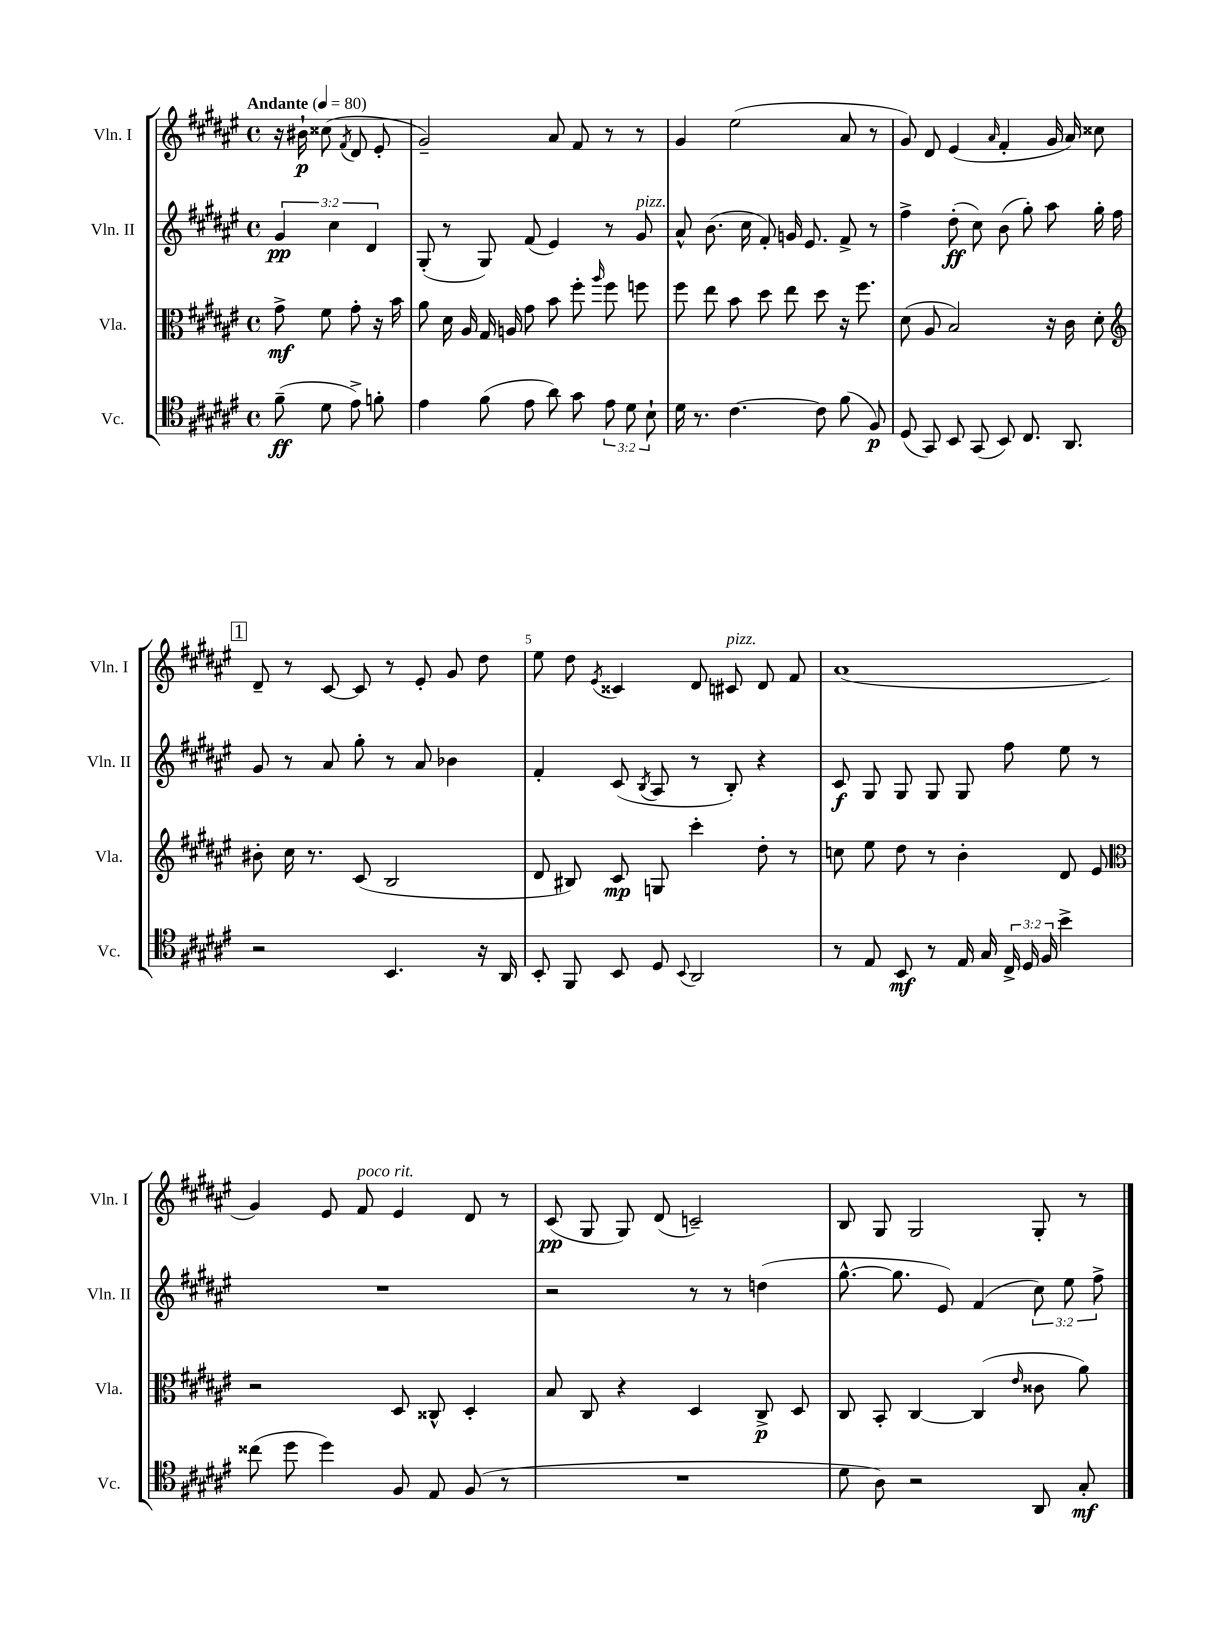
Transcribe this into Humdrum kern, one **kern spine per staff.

**kern	**kern	**kern	**kern
*staff4	*staff3	*staff2	*staff1
*clefC4	*clefC3	*clefG2	*clefG2
*k[f#c#g#d#a#e#]	*k[f#c#g#d#a#e#]	*k[f#c#g#d#a#e#]	*k[f#c#g#d#a#e#]
*M4/4	*M4/4	*M4/4	*M4/4
*met(c)	*met(c)	*met(c)	*met(c)
*MM80	*MM80	*MM80	*MM80
(8f#~	8g#^	6g#	16r
.	.	.	16b#`
8d#	8f#	.	(8cc##
.	.	6cc#	.
.	.	.	8qf#
8e#^)	8g#'	.	8d#
.	.	6d#	.
8f'	16r	.	8e#'
.	16b	.	.
=	=	=	=
4e#	8a#	(8G#'	2g#~)
.	16d#	8r	.
.	16A#	.	.
(8f#	16G#	8G#)	.
.	16A	.	.
8e#	8g#	(8f#	.
8a#)	8b	4e#)	8a#
8g#	8ff#'	.	8f#
.	16qqaa#	.	.
12e#	8ff#	8r	8r
12d#	.	.	.
.	8ff	8g#	8r
12B`	.	.	.
=	=	=	=
16d#	8ff#	8a#^^	4g#
8.r	.	.	.
.	8ee#	(8.b	.
[4.c#	8b	.	(2ee#
.	.	16cc#	.
.	8dd#	8f#')	.
.	8ee#	16g	.
.	.	8.e#	.
8c#]	8dd#	.	.
(8f#	16r	8f#^	8a#
.	8.ff#	.	.
8F#)	.	8r	8r
=	=	=	=
(8D#	(8d#	4ff#^	8g#)
8GG#)	8A#	.	8d#
8BB	2B)	(8dd#'	(4e#
(8GG#	.	8cc#)	.
.	.	.	16qqa#
8BB)	.	(8b	4f#'
8.C#	.	8gg#')	.
.	16r	8aa#	16g#
8.AA#	16c#	.	16a#)
.	8d#'	16gg#'	8cc##
.	.	16ff#	.
=	=	=	=
*	*clefG2	*	*
2r	8b#'	8g#	8d#~
.	16cc#	8r	8r
.	8.r	.	.
.	.	8a#	[8c#
.	(8c#	8gg#'	8c#]
4.BB	2B	8r	8r
.	.	8a#	8e#'
.	.	4b-	8g#
16r	.	.	8dd#
16AA#	.	.	.
=	=	=	=
8BB'	8d#	4f#'	8ee#
8FF#	8B#)	.	8dd#
.	.	.	8qe#
8BB	8c#	(8c#	4c##
.	.	8qB	.
8D#	8G	8A#	.
8qqBB	.	.	.
2AA#	4ccc#'	8r	8d#
.	.	8B')	8c#
.	8dd#'	4r	8d#
.	8r	.	8f#
=	=	=	=
8r	8cc	8c#	(1a#
8E#	8ee#	8G#	.
8BB	8dd#	8G#	.
8r	8r	8G#	.
16E#	4b'	8G#	.
16G#	.	.	.
24C#^	.	8ff#	.
24D#	.	.	.
24F#	.	.	.
4b^	8d#	8ee#	.
.	8e#	8r	.
=	=	=	=
*	*clefC3	*	*
(8cc##	2r	1r	4g#)
8dd#	.	.	.
4dd#)	.	.	8e#
.	.	.	8f#
8F#	8D#	.	4e#
8E#	8C##^^	.	.
(8F#	4D#'	.	8d#
8r	.	.	8r
=	=	=	=
1r	8B	2r	(8c#
.	8C#	.	8G#
.	4r	.	8G#)
.	.	.	(8d#
.	4D#	8r	2c~)
.	.	8r	.
.	8C#^	(4dd	.
.	8D#	.	.
=	=	=	=
8d#	8C#	[8.gg#^^	8B
8A#)	8BB'	.	8G#
.	.	8.gg#]	.
2r	[4C#	.	2G#
.	.	8e#)	.
.	(4C#]	(4f#	.
.	16qqe#	.	.
8AA#	8c##	12cc#)	8G#'
.	.	12ee#	.
8G#'	8a#)	.	8r
.	.	12ff#^	.
==	==	==	==
*-	*-	*-	*-
